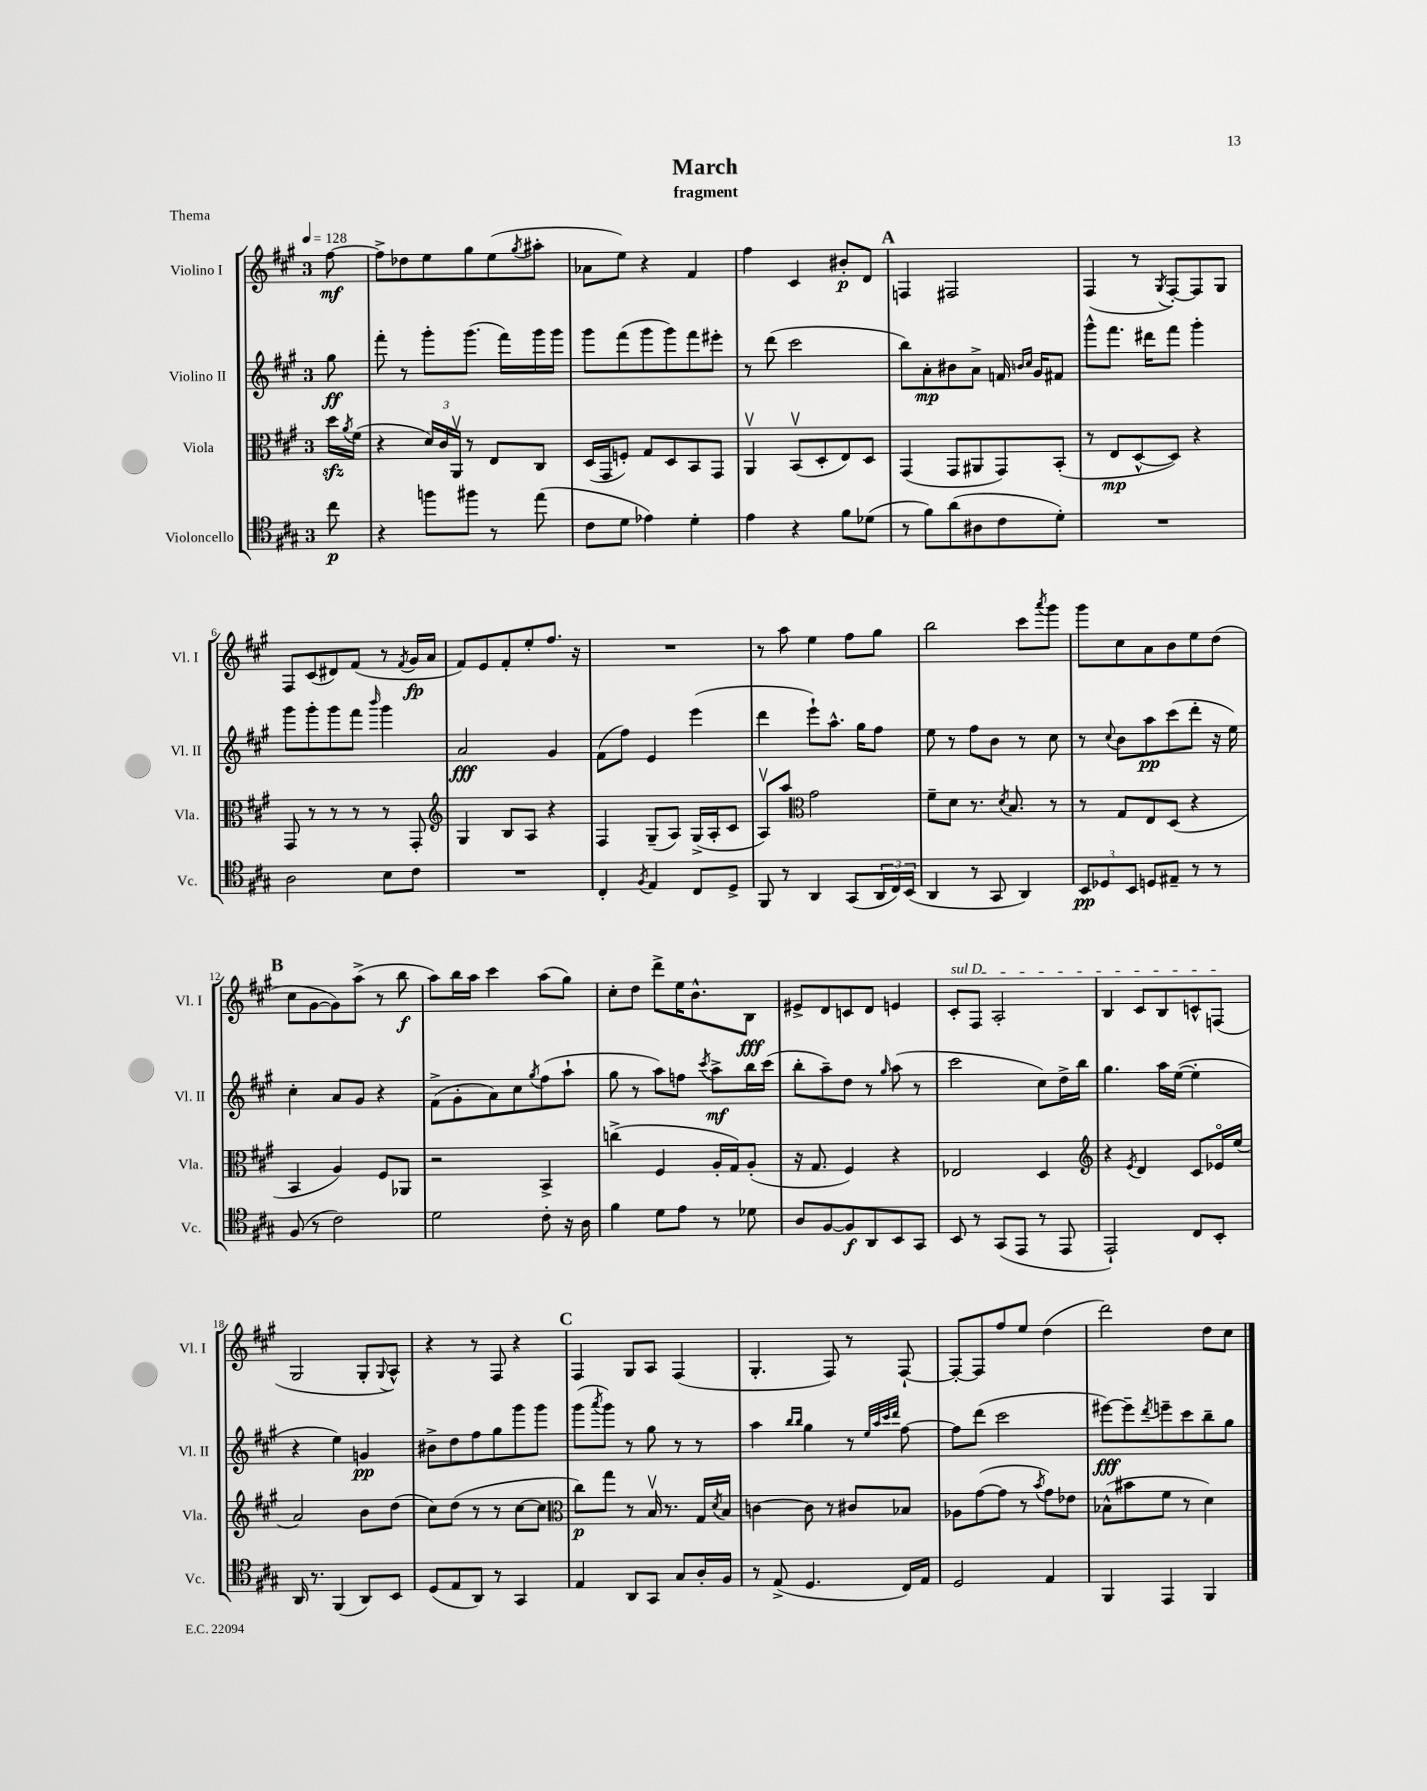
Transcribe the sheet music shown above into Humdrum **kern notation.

**kern	**kern	**kern	**kern
*staff4	*staff3	*staff2	*staff1
*clefC4	*clefC3	*clefG2	*clefG2
*k[f#c#g#]	*k[f#c#g#]	*k[f#c#g#]	*k[f#c#g#]
*M3/4	*M3/4	*M3/4	*M3/4
*MM128	*MM128	*MM128	*MM128
8cc#	16dd	8gg#	[8ff#
.	8qa	.	.
.	(16f#	.	.
=	=	=	=
4r	4r	8fff#'	8ff#^]
.	.	8r	8dd-
8ff	24d)	8ggg#'	8ee
.	24c#	.	.
.	24AAv	.	.
8ff#	8r	(8.ggg#	8gg#
8r	8E	.	(8ee
.	.	16fff#)	.
.	.	.	8qgg#
(8ee	8C#	16ggg#	8aa#'
.	.	16ggg#	.
=	=	=	=
8c#	(16D	8ggg#	8a-
.	16GG#	.	.
8d	8F')	(8fff#	8ee)
4e-)	8G#	8ggg#	4r
.	8D	8ggg#)	.
4d'	8BB	8fff#	4f#
.	8GG#	8eee#'	.
=	=	=	=
4e	4AAv	8r	4ff#
.	.	(8ddd	.
4r	(8BBv	2ccc#	4c#
.	8D'	.	.
8f#	8E)	.	8b#'
(8d-	8D	.	8d
=	=	=	=
8r	(4GG#	8bb)	4F
8f#)	.	8a'	.
(8a	8GG#	8b#	2F#
8A#	8AA#	8a^	.
8c#	8GG#)	16f	.
.	.	16qqb	.
.	.	16qqcc#	.
.	.	16g#	.
8d')	(8BB'	8f#	.
=	=	=	=
2.r	8r	8ggg#^^	(4F#
.	8E	8.fff#	.
.	[8D^^	.	8r
.	.	16ddd#	.
.	.	.	8qG#
.	8D])	8fff#	[8F#')
.	4r	4ggg#'	8F#]
.	.	.	8G#
=	=	=	=
2A	8GG#	8ggg#	8F#
.	8r	8ggg#'	(8c#
.	8r	8ggg#	8d#)
.	8r	8fff#	(8f#
.	.	16qqbbb	.
8B	8r	4ggg#	8r
.	.	.	8qf#
8c#	8GG#'	.	16g#
.	.	.	16a
=	=	=	=
*	*clefG2	*	*
2.r	4G#	2a	8f#)
.	.	.	8e
.	8B	.	8f#'
.	8A	.	8ee'
.	4r	4g#	8.ff#
.	.	.	16r
=	=	=	=
4C#'	4F#	(8f#	2.r
.	.	8ff#)	.
8qF#	.	.	.
4E	(8G#~	4e	.
.	8A)	.	.
8C#	(16G#^	(4eee	.
.	16A'	.	.
8D^	8c#	.	.
=	=	=	=
8FF#	8Av)	4ddd	8r
8r	8aa	.	8aa
*	*clefC3	*	*
4AA	2g#	8eee`)	4ee
.	.	8.aa^^	.
(8GG#	.	.	8ff#
.	.	16gg#	.
24AA	.	8ff#	8gg#
24C#)	.	.	.
(24BB	.	.	.
=	=	=	=
4AA	8f#~	8ee	2bb
.	8d	8r	.
8r	8.r	8ff#	.
8GG#	.	8b	.
.	8qd	.	.
.	8.B	.	.
4AA)	.	8r	8ccc#
.	.	.	8qaaa
.	8r	8cc#	8ggg#
=	=	=	=
12BB	8r	8r	8ggg#
12D-	.	.	.
.	.	8qqcc#	.
.	8G#	8b	8cc#
12BB	.	.	.
8D	8E	8aa	8a
8E#~	(8D	(8ccc#	8b
8r	4r	8ddd'	8ee
8r	.	16r	(8dd
.	.	16ee)	.
=	=	=	=
(8F#	4BB	4cc#'	8cc#
8r	.	.	[8g#
2c#)	4A)	8a	8g#])
.	.	8g#	(8aa^
.	8F#	4r	8r
.	8AA-	.	8bb
=	=	=	=
2d	2r	(8f#^	8aa)
.	.	8g#'	16bb
.	.	.	16aa
.	.	8a)	4ccc#
.	.	8cc#	.
.	.	8qgg#	.
8c#'	4BB^	(8ff#	(8aa
16r	.	8aa`	8gg#)
16A	.	.	.
=	=	=	=
4f#	(4cc^	8gg#	8cc#'
.	.	8r	8dd
8d	4F#	8aa)	8ddd^
8e	.	8ff	16ee
.	.	.	8.b^^
.	.	8qccc#	.
8r	16A'	8aa^	.
.	16G#)	.	.
8d-	(8A'	16bb	8B
.	.	(16ccc#	.
=	=	=	=
8A	16r	8bb'	8e#^
.	8.G#	.	.
[8F#	.	8aa~)	8d
8F#]	4F#)	8dd	8c
8AA	.	8r	8d
.	.	16qqgg#	.
8BB	4r	(8aa	4e
8GG#	.	8r	.
=	=	=	=
8BB	2E-	2ccc#	8c#'
8r	.	.	8F#
(8GG#	.	.	2A'
8EE	.	.	.
8r	4D	8cc#)	.
8EE	.	16dd^	.
.	.	16bb	.
=	=	=	=
*	*clefG2	*	*
2EE`)	4r	4.gg#	4B
.	8qe	.	.
.	4d	.	8c#
.	.	16aa	8B
.	.	([16ee	.
8C#	8c#	4ee']	8c^^
8BB'	16e-o	.	(8F
.	(16ee	.	.
=	=	=	=
16AA	2a)	4r	2G#
8.r	.	.	.
(4FF#	.	4ee)	.
8AA)	8b	4g	8G#'
.	.	.	8qqG#
8BB	(8dd	.	8A^^)
=	=	=	=
(8D	8cc#)	8b#^	4r
8E	(8dd	8dd	.
8AA)	8r	8ff#	8r
8r	8r	8gg#	8F#
4GG#	[8cc#	8ggg#	4r
.	8cc#]	8ggg#	.
=	=	=	=
*	*clefC3	*	*
4E	8cc#)	(8ggg#	4F#
.	.	8qaaa	.
.	8gg#	8ggg#)	.
8AA	8r	8r	8G#
8GG#	16Bv	8gg#	8A
.	8.r	.	.
8G#	.	8r	(4F#
16A'	16G#	8r	.
.	8qd	.	.
16F#	16B	.	.
=	=	=	=
8r	[4c	4aa	4.G#'
(8E^	.	.	.
.	.	16qqbb	.
.	.	16qqbb	.
4.D	8c]	4gg#	.
.	8r	.	8F#)
.	8c#	8r	8r
.	.	32qqee	.
.	.	32qqaa	.
.	.	32qqccc#	.
.	.	32qqddd	.
16C#)	8B-	[8ff#	[8F#`
16E	.	.	.
=	=	=	=
2D	8A-	8ff#]	8F#'_
.	([8g#	(8ddd	8F#]
.	8g#]	2ccc#	8ff#
.	8r	.	8ee
.	8qb	.	.
4E	8g#)	.	(4dd
.	8e-	.	.
=	=	=	=
4FF#	(8B-^^	[8eee#)	2ddd)
.	8b#	8eee#~]	.
.	.	8qddd	.
4EE	8f#	8eee~	.
.	8r	8ccc#	.
4FF#	4d)	8bb~	8dd
.	.	8gg#	8cc#
==	==	==	==
*-	*-	*-	*-
